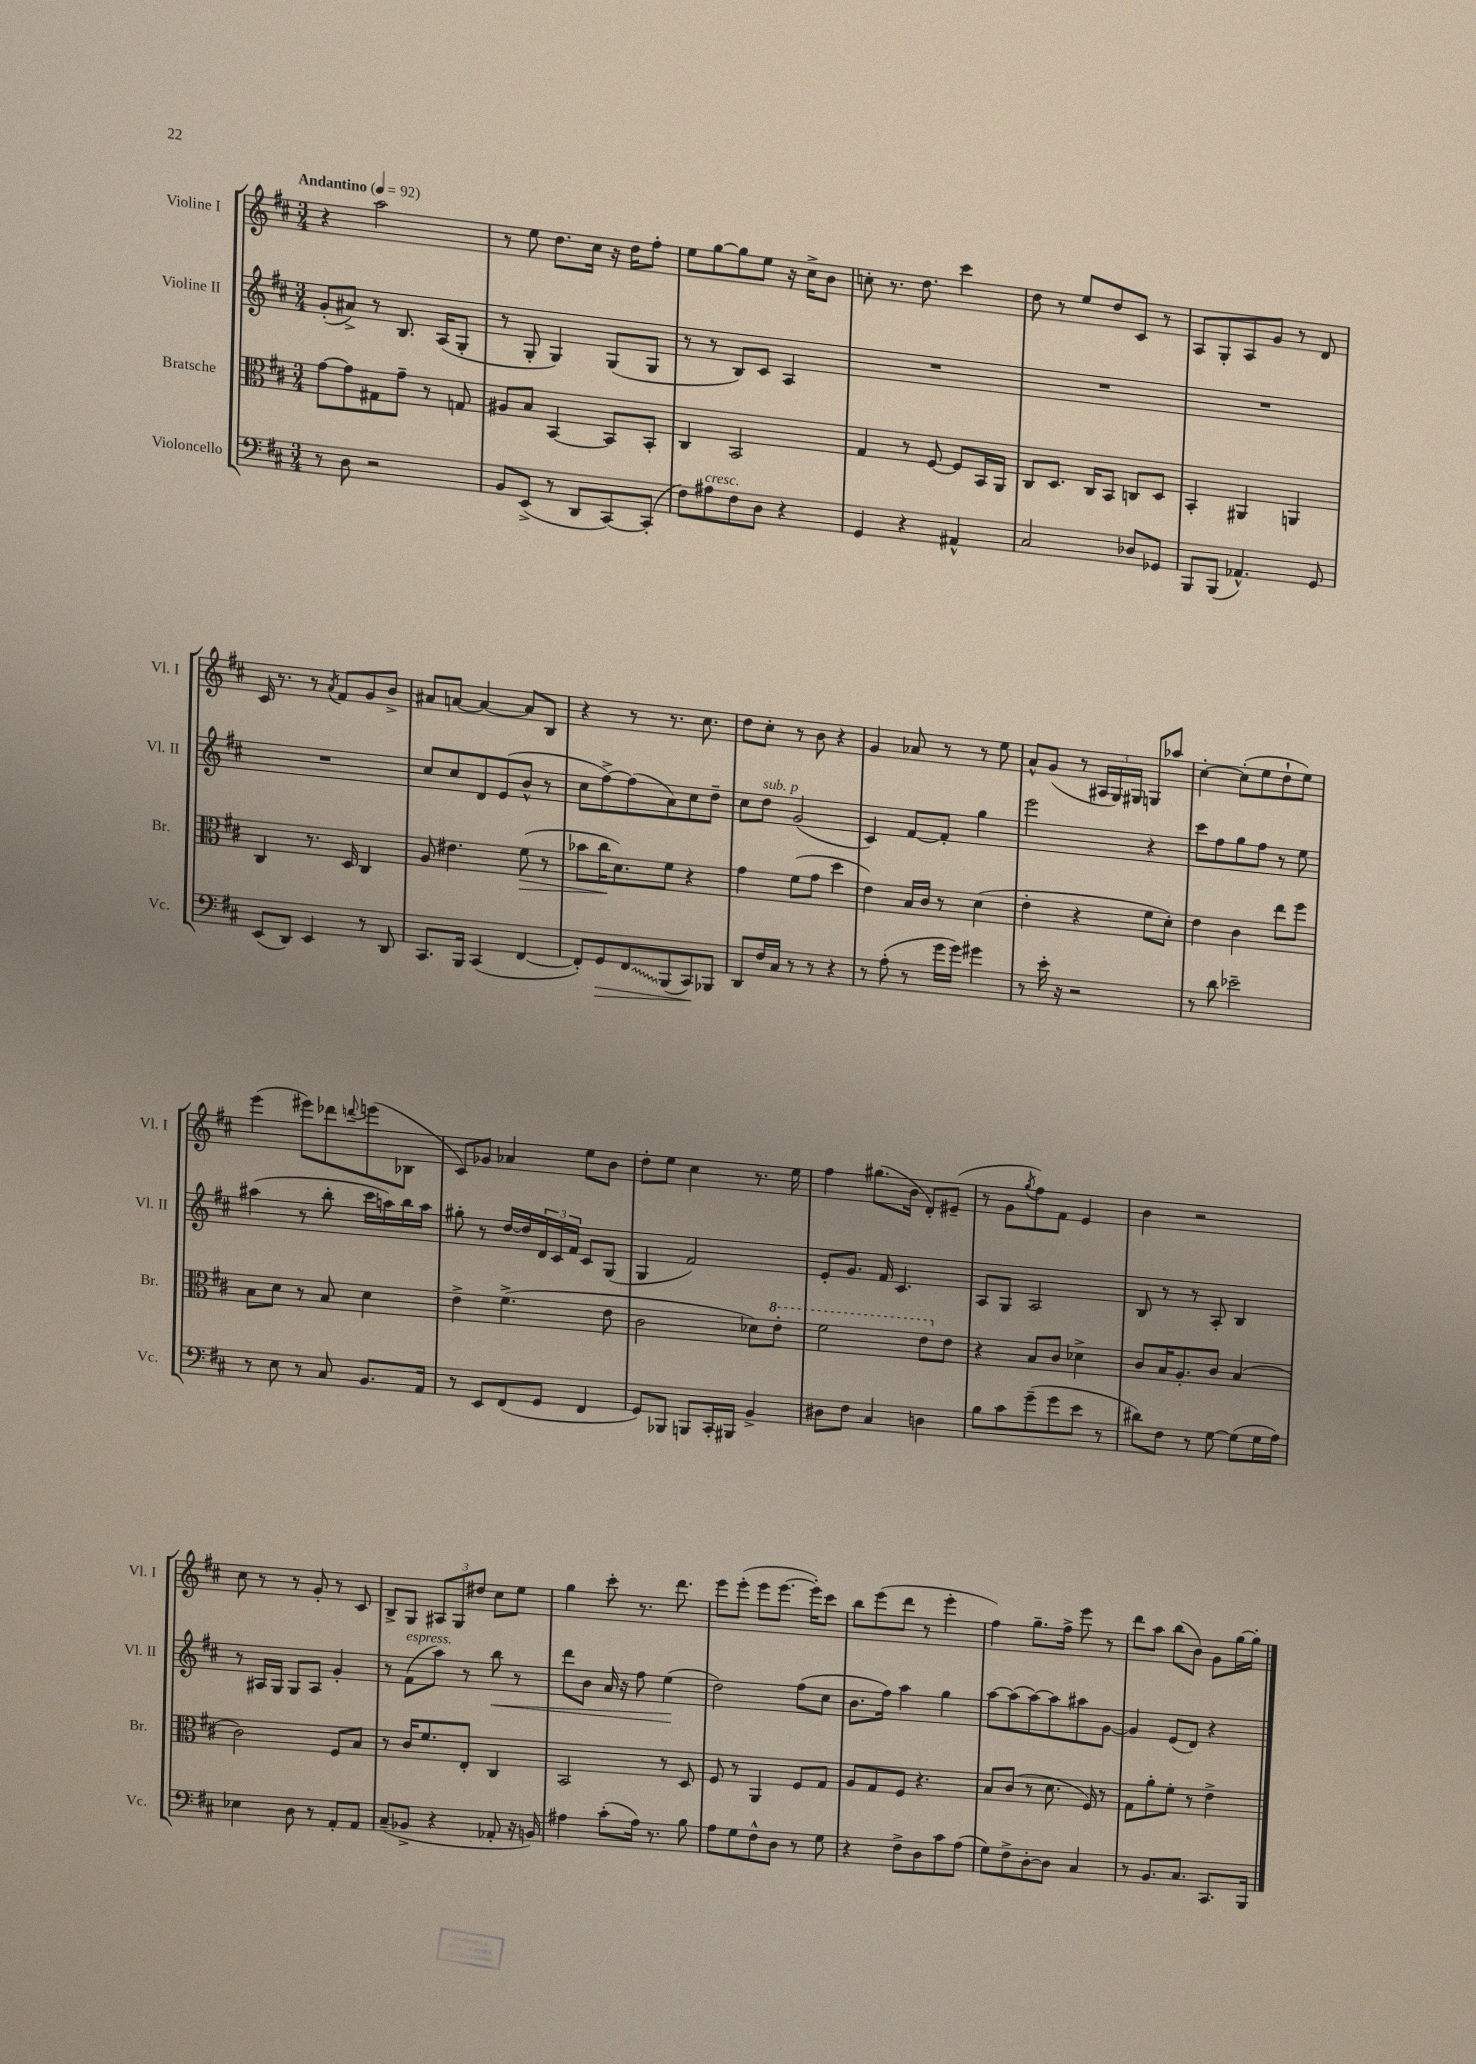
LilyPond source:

<<
\new StaffGroup <<
\new Staff = "s0" \with { instrumentName = "Violine I" shortInstrumentName = "Vl. I" } {
    \clef treble \key d \major \numericTimeSignature \time 3/4 \tempo "Andantino" 4 = 92
    r4 a''2 |
    r8 e''8 d''8. cis''16 r16 d''16 fis''8-. |
    e''8 g''8~ g''8 e''8 r16 cis''16-> b'8 |
    c''8-. r8. d''8. cis'''4 |
    d''8 r8 e''8 d''8 cis'8 r8 |
    a8 g8-. a8 g'8 r8 d'8 |
    cis'16 r8. r8 \acciaccatura { a'8 } fis'8 g'8 b'8-> |
    ais'8 a'8~ a'4~ a'8 b8 |
    r4 r8 r8. cis''8. |
    d''8 cis''8-. r8 b'8 r4 |
    g'4 aes'8 r8 r8 e''8 |
    a'8-^ g'8( r8 \tuplet 3/2 { ais16 g16) gis16 } g8 aes''8 |
    cis''4~-. cis''8-.( e''8 d''8-! e''8) |
    e'''4( eis'''8) des'''8 \appoggiatura { d'''8 } e'''8( bes8 |
    cis'8) ges'8 aes'4 e''8 b'8 |
    d''8-. e''8 cis''4 r8. e''16 |
    fis''4 gis''8.( b'16 d'8-.) eis'8--( |
    r8 g'8 \acciaccatura { g''8 } fis''8) fis'8 e'4 |
    b'4 r2 |
    cis''8 r8 r8 g'8-. r8 cis'8 |
    b8-> g8 \tuplet 3/2 { ais8 g8 dis''8 } cis''8 e''8 |
    g''4 cis'''8-. r8. d'''8. |
    e'''8 e'''8-.( e'''8 e'''8.~ e'''16-.) cis'''8 |
    b''8 e'''8( d'''8 r8 e'''4-. |
    fis''4) g''8.-- fis''16-> e'''8 r8 |
    d'''8 a''8 b''8( b'8) g'8 g''16~ g''16-. \bar "|." |
}
\new Staff = "s1" \with { instrumentName = "Violine II" shortInstrumentName = "Vl. II" } {
    \clef treble \key d \major \numericTimeSignature \time 3/4
    g'8-.( ais'8->) r8 b8. a16( g8-. |
    r8 g8-. g4) g8( g8 |
    r8 r8 b8) cis'8 a4 |
    R2. |
    R2. |
    R2. |
    R2. |
    cis''8 cis''8 d'8 e'8( b'8-^ r8 |
    cis''8 fis''8~->) fis''8( a'8) cis''8 d''8-- |
    cis''8 d''8^\markup { \italic "sub. p" } g'2( |
    cis'4) fis'8~ fis'8-. g''4 |
    e'''2 r4 |
    cis'''8 fis''8 g''8 fis''8 r8 e''8 |
    ais''4( r8 b''8-. cis'''16 a''16) b''16 a''16 |
    gis''8-. r8 d''16~ d''16 \tuplet 3/2 { d'16 cis'16 fis'16 } cis'8 g8( |
    g4 fis'2) |
    e'8-. g'8. fis'16 cis'4. |
    a8 g8 a2 |
    b8 r8 r8 a8-. b4 |
    r8 ais16 g16 g8 ais8 g'4-. |
    r8 fis'8^\markup { \italic "espress." }( a''8) r8 b''8\< r8 |
    d'''8 b'8 a'16 r16 fis''8 e''4\!( |
    d''2) fis''8( cis''8 |
    b'8. fis''16) a''4 g''4 |
    a''8~ a''8( a''8~) a''8 ais''8 g'8~ |
    g'4 e'8( d'8) r4 \bar "|." |
}
\new Staff = "s2" \with { instrumentName = "Bratsche" shortInstrumentName = "Br." } {
    \clef alto \key d \major \numericTimeSignature \time 3/4
    g'8~ g'8 gis8 g'8-- r8 g8 |
    ais8 b8 b,4~ b,8 b,8-. |
    cis4 b,2 |
    g4 r8 fis8~ fis8 b,16 a,16 |
    cis8 d8. cis16 b,8 c8 d8 |
    b,4-. ais,4 a,4 |
    cis4 r8. d16 cis4 |
    a8 eis'4. fis'8\>( r8 |
    bes'8 cis''16\! d'8.) fis'8 r4 |
    g'4 fis'8( g'8 d''4 |
    e'4) b16 cis'16 r8 d'4( |
    e'4-. r4 fis'8 d'8-.) |
    e'4 cis'4 e''8 fis''8 |
    b8 d'8 r8 b8 d'4 |
    e'4-> fis'4.->( e'8 |
    cis'2 des'8) \ottava #1 e''8-. |
    fis''2 e''8 \ottava #0 e'8 |
    r4 b8 cis'8 des'4-> |
    cis'8 b16 a8.-. cis'8 b4( |
    cis'2) fis8 b8 |
    r8 cis'16 fis'8. e8-. cis4 |
    b,2 r8 d8 |
    fis8 r8 a,4 fis8 g8 |
    a8 g8 fis8 r4. |
    b8 cis'8( r8 d'8. fis16) r8 |
    g8 a'8-. fis'8-. r8 e'4-> \bar "|." |
}
\new Staff = "s3" \with { instrumentName = "Violoncello" shortInstrumentName = "Vc." } {
    \clef bass \key d \major \numericTimeSignature \time 3/4
    r8 d8 r2 |
    b,8 e,8->( r8 d,8 cis,8~) cis,8-.( |
    fis8) ais8^\markup { \italic "cresc." } fis8 d8 r4 |
    g,4 r4 ais,4-^ |
    cis2 des8 ges,8 |
    b,,8 b,,8( aes,4.-^) g,8 |
    e,8( d,8) e,4 r8 d,8 |
    cis,8. b,,16 cis,4( fis,4~ |
    fis,8-.) g,8\> \once \override Glissando.style = #'zigzag fis,8\glissando b,,8( cis,8\!) bes,,8 |
    d,8 fis16 cis16 r8 r8 r4 |
    r8 a8-.( r8 g'16 g'16) gis'4 |
    r8 e'16-. r16 r2 |
    r8 d'8 ees'2-- |
    r8 e8 r8 cis8 b,8. a,16 |
    r8 e,8 fis,8( g,8 fis,4 |
    g,8) bes,,8 b,,8 cis,16-. bis,,16 b,4-> |
    dis8 fis8 cis4 d4 |
    b8 cis'8 g'8--( g'8 e'8 r8 |
    dis'8) fis8 r8 g8~ g8( g16 a16) |
    ees4 d8 r8 a,8-. a,8 |
    cis8--( bes,8-> r4 aes,8-. r16 b,16) |
    ais4 cis'8-.( ais16) r8. b8 |
    a8 g8 fis8-^ d8 r8 g8 |
    r4 fis8-> d8 cis'8 a8( |
    g8) fis8-> d8~-. d8 cis4 |
    r8 b,8. cis8. cis,8. b,,16 \bar "|." |
}
>>
>>
\layout { \context { \Score \remove "Bar_number_engraver" } }
